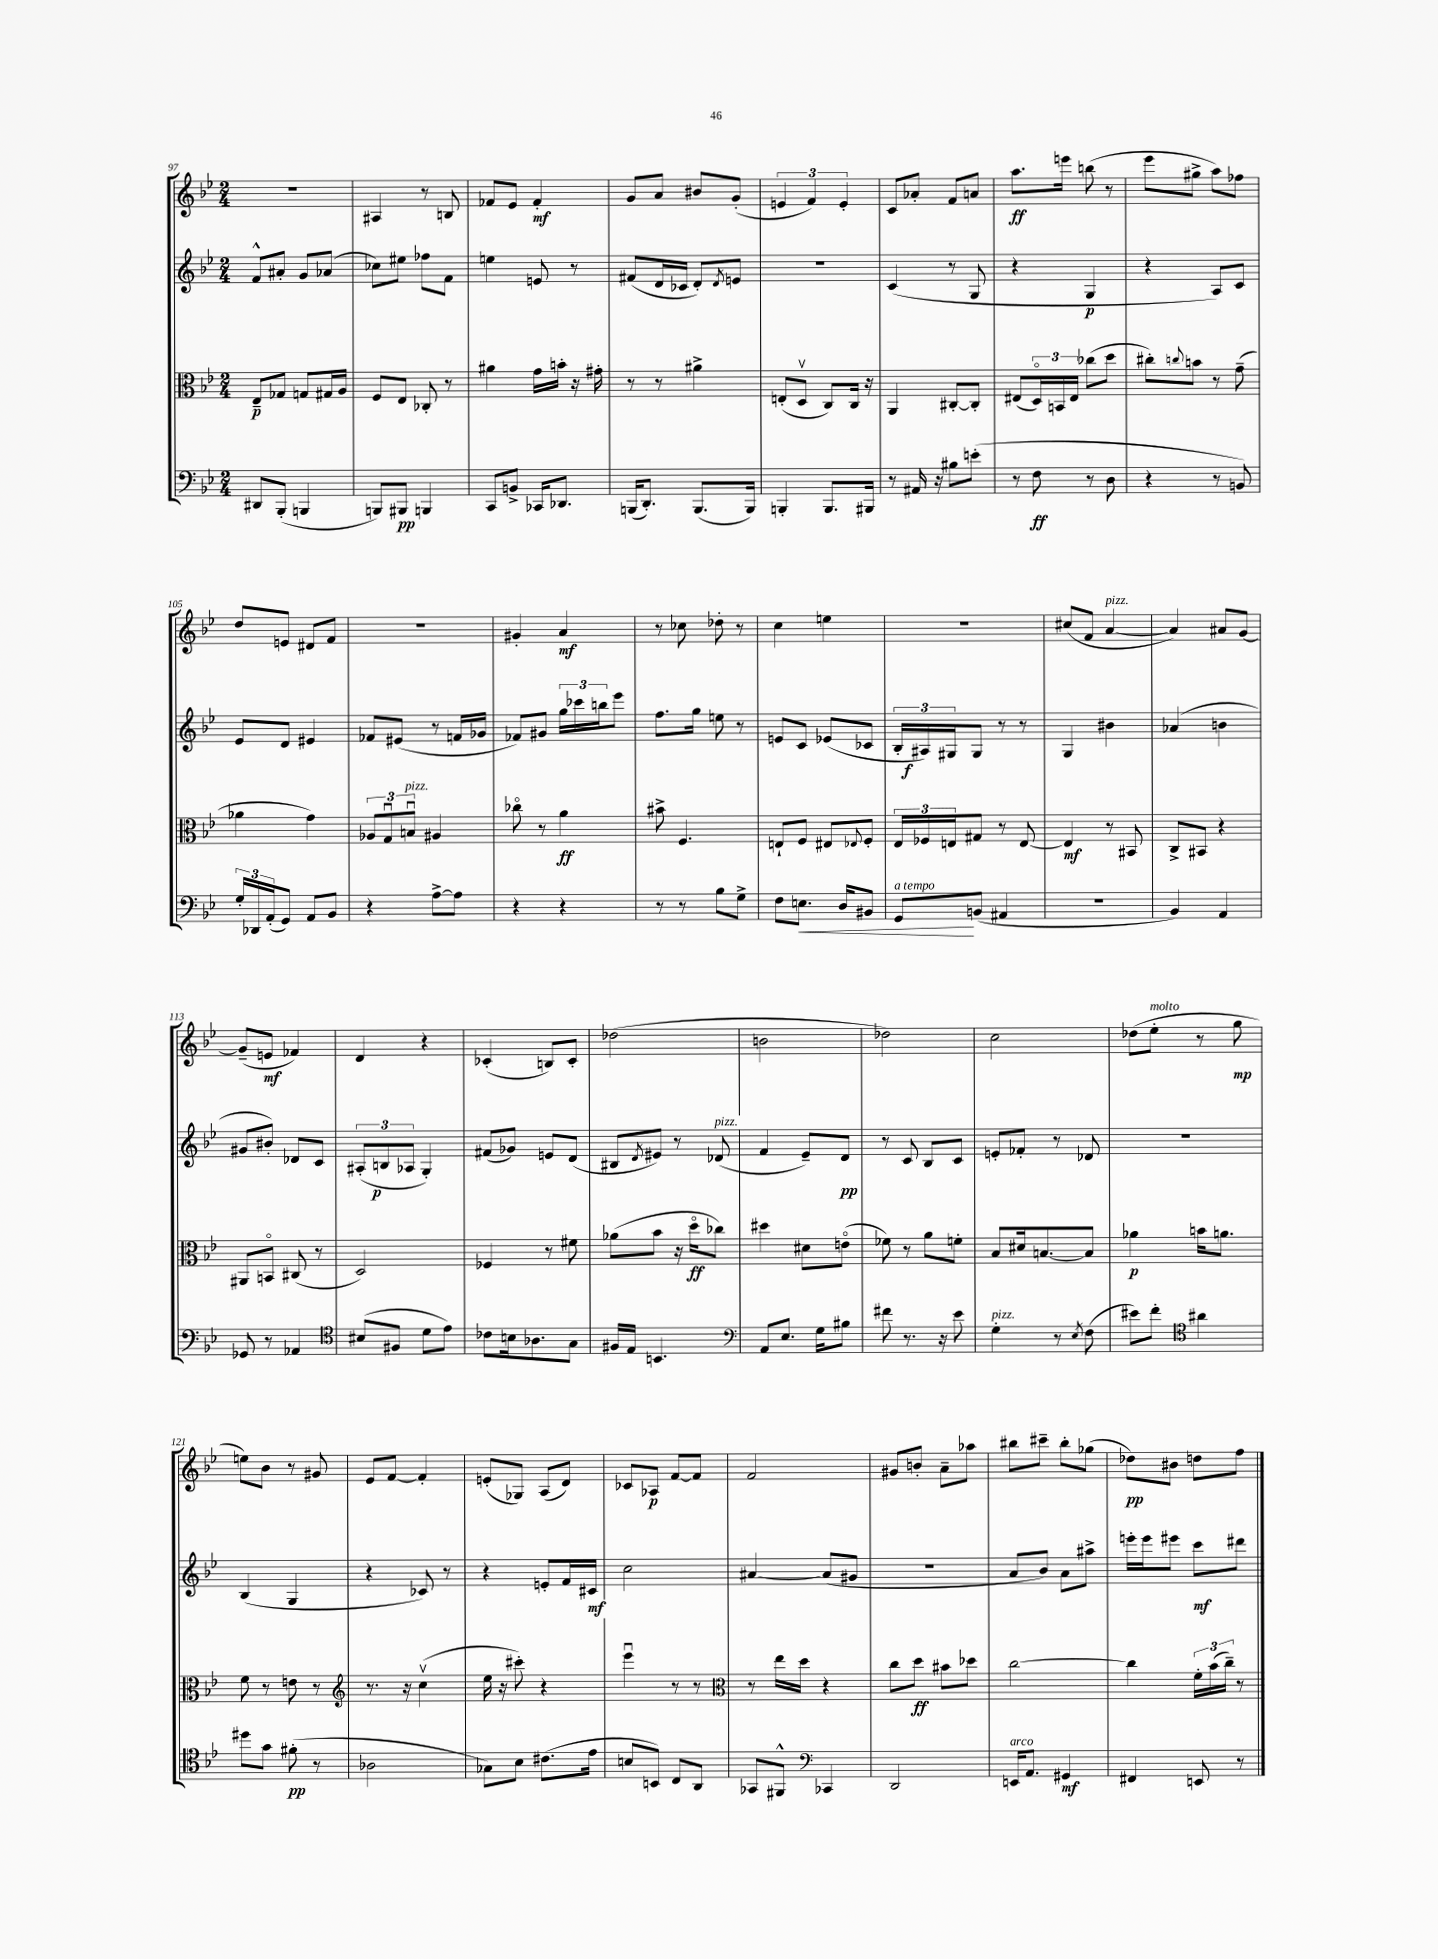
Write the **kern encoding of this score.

**kern	**dynam	**kern	**dynam	**kern	**dynam	**kern	**dynam
*part4	*part4	*part3	*part3	*part2	*part2	*part1	*part1
*staff4	*staff4	*staff3	*staff3	*staff2	*staff2	*staff1	*staff1
*clefF4	*	*clefC3	*	*clefG2	*	*clefG2	*
*k[b-e-]	*	*k[b-e-]	*	*k[b-e-]	*	*k[b-e-]	*
*M2/4	*	*M2/4	*	*M2/4	*	*M2/4	*
=97	=97	=97	=97	=97	=97	=97	=97
8DD#X/L	.	8E-~/L	p	8f^^/L	.	2r	.
(8BBB-'/J	.	8G-X/J	.	8a#X'/J	.	.	.
4BBBn/	.	8Gn/L	.	8g/L	.	.	.
.	.	16G#X/L	.	(8a-X/J	.	.	.
.	.	16A/JJ	.	.	.	.	.
=98	=98	=98	=98	=98	=98	=98	=98
8BBBn/L)	.	8F/L	.	8cc-X\L)	.	4A#X/	.
8BBB#X/J	pp	8E-/J	.	8ee#X\J	.	.	.
4BBBn/	.	8C-X'/	.	8ff-X\L	.	8r	.
.	.	8r	.	8f\J	.	8Bn/	.
=99	=99	=99	=99	=99	=99	=99	=99
8CC/L	.	4a#X\	.	4een\	.	8f-X/L	.
8BBn^/J	.	.	.	.	.	8e-/J	.
16CC-X/KL	.	16g\LL	.	8en/	.	4f-'/	mf
8.DD-X/J	.	16bn'\JJ	.	.	.	.	.
.	.	16r	.	8r	.	.	.
.	.	16g#X'\	.	.	.	.	.
=100	=100	=100	=100	=100	=100	=100	=100
(16BBBn/KL	.	8r	.	(8f#X/L	.	8g/L	.
8.DD'/J)	.	.	.	.	.	.	.
.	.	8r	.	16d/L	.	8a/J	.
.	.	.	.	16c-X/JJ	.	.	.
(8.BBB/L	.	4a#X^\	.	8d'/L)	.	8b#X/L	.
.	.	.	.	8qd/	.	.	.
.	.	.	.	8en/J	.	(8g'/J	.
16BBB/Jk)	.	.	.	.	.	.	.
=101	=101	=101	=101	=101	=101	=101	=101
4BBBn'/	.	(8En'/L	.	2r	.	6en/	.
.	.	8Dv/J	.	.	.	.	.
.	.	.	.	.	.	6f/)	.
8.BBB/L	.	8C/L)	.	.	.	.	.
.	.	.	.	.	.	6e'/	.
.	.	16C/Jk	.	.	.	.	.
16BBB#X/Jk	.	16r	.	.	.	.	.
=102	=102	=102	=102	=102	=102	=102	=102
8r	.	4AA/	.	(4c/	.	8c/L	.
16AA#X/	.	.	.	.	.	8a-X'/J	.
16r	.	.	.	.	.	.	.
8B#X\L	.	[8C#X'/L	.	8r	.	8f/L	.
(8en'\J	.	8C#'/J]	.	8G/	.	8an/J	.
=103	=103	=103	=103	=103	=103	=103	=103
8r	.	(8E#X/L	.	4r	.	8.aa\L	ff
8F\	ff	24D/L)	.	.	.	.	.
.	.	24BBn/	.	.	.	.	.
.	.	.	.	.	.	16eeen\Jk	.
.	.	24E#/JJ	.	.	.	.	.
8r	.	(8cc-X\L	.	4G/	p	(8bbn\	.
8D\	.	8dd\J	.	.	.	8r	.
=104	=104	=104	=104	=104	=104	=104	=104
4r	.	8cc#X'\L)	.	4r	.	8eee-\L	.
.	.	8qqccn/	.	.	.	.	.
.	.	8bn\J	.	.	.	8gg#X^\J	.
8r	.	8r	.	8A/L)	.	8aa\L)	.
8BBn/)	.	(8g~\	.	8c/J	.	8ff-X\J	.
!!LO:LB:g=z
=105	=105	=105	=105	=105	=105	=105	=105
24G'/LL	.	4a-X\	.	8e-/L	.	8dd/L	.
24DD-X/	.	.	.	.	.	.	.
(24AA'/J	.	.	.	.	.	.	.
8GG/J)	.	.	.	8d/J	.	8en/J	.
8AA/L	.	4g\)	.	4e#X/	.	8d#X/L	.
8BB-/J	.	.	.	.	.	8f/J	.
=106	=106	=106	=106	=106	=106	=106	=106
4r	.	12A-X/L	.	8f-X/L	.	2r	.
.	.	12Gu/	.	.	.	.	.
.	.	.	.	(8e#X/J	.	.	.
!	!	!LO:TX:a:i:t=pizz.	!	!	!	!	!
.	.	12Bnu/J	.	.	.	.	.
[8A^\L	.	4A#X/	.	8r	.	.	.
8A\J]	.	.	.	16fn/LL	.	.	.
.	.	.	.	16g-X/JJ	.	.	.
=107	=107	=107	=107	=107	=107	=107	=107
4r	.	8cc-X\	.	8f-X/L)	.	4g#X'/	.
.	.	8r	.	8g#X/J	.	.	.
4r	.	4a\	ff	24gg\LL	.	4a/	mf
.	.	.	.	24ccc-X\	.	.	.
.	.	.	.	24bbn\J	.	.	.
.	.	.	.	8eee-\J	.	.	.
=108	=108	=108	=108	=108	=108	=108	=108
8r	.	8b#X^\	.	8.ff\L	.	8r	.
8r	.	4.F/	.	.	.	8cc-X\	.
.	.	.	.	16gg\Jk	.	.	.
8B-\L	.	.	.	8een\	.	8dd-X'\	.
8G^\J	.	.	.	8r	.	8r	.
=109	=109	=109	=109	=109	=109	=109	=109
8F\L	.	8En`/L	.	8en/L	.	4cc\	.
!	!LO:HP:b	!	!	!	!	!	!
8.En\J	<	8F/J	.	8c/J	.	.	.
.	.	8E#X/L	.	(8e-X/L	.	4een\	.
16D/KL	.	.	.	.	.	.	.
.	.	8qqE-X/	.	.	.	.	.
8BB#X/J	.	8F'/J	.	8c-X/J	.	.	.
=110	=110	=110	=110	=110	=110	=110	=110
!LO:TX:a:i:t=a tempo	!	!	!	!	!	!	!
8GG/L	.	24E-/LL	.	24B-'/LL	.	2r	.
.	.	24F-X/	.	24A#X/)	f	.	.
.	.	24En/J	.	24G#X/J	.	.	.
(8BBn/J	[	8G#X/J	.	8G#/J	.	.	.
4AA#X/	.	8r	.	8r	.	.	.
.	.	[8E/	.	8r	.	.	.
=111	=111	=111	=111	=111	=111	=111	=111
2r	.	4E/]	mf	4G/	.	(8cc#X/L	.
.	.	.	.	.	.	8f/J	.
!	!	!	!	!	!	!LO:TX:a:i:t=pizz.	!
.	.	8r	.	4b#X\	.	[4a/	.
.	.	8BB#X/	.	.	.	.	.
=112	=112	=112	=112	=112	=112	=112	=112
4BB-/)	.	8C^/L	.	(4a-X/	.	4a/])	.
.	.	8BB#X/J	.	.	.	.	.
4AA/	.	4r	.	4bn\	.	8a#X/L	.
.	.	.	.	.	.	[8g/J	.
!!LO:LB:g=z
=113	=113	=113	=113	=113	=113	=113	=113
8GG-X/	.	8AA#X/L	.	8g#X/L	.	(8g~/L]	.
8r	.	8BBn/J	.	8b#X'/J)	.	8en/J	mf
4AA-X/	.	(8C#X/	.	8d-X/L	.	4f-X/)	.
.	.	8r	.	8c/J	.	.	.
=114	=114	=114	=114	=114	=114	=114	=114
*clefC4	*	*	*	*	*	*	*
(8B#X/L	.	2D/)	.	(12A#X'/L	.	4d/	.
.	.	.	.	12Bn/	p	.	.
8F#X/J	.	.	.	.	.	.	.
.	.	.	.	12A-X/J	.	.	.
8d\L	.	.	.	4G'/)	.	4r	.
8e-\J)	.	.	.	.	.	.	.
=115	=115	=115	=115	=115	=115	=115	=115
8c-X\L	.	4F-X/	.	(8f#X/L	.	(4c-X'/	.
16Bn\k	.	.	.	8g-X/J)	.	.	.
8.A-X\	.	.	.	.	.	.	.
.	.	8r	.	8en/L	.	8Bn/L)	.
8G\J	.	8f#X\	.	(8d/J	.	8c-'/J	.
=116	=116	=116	=116	=116	=116	=116	=116
16F#X/LL	.	(8a-X\L	.	8B#X/L	.	(2dd-X\	.
16E-/JJ	.	.	.	.	.	.	.
.	.	.	.	8qd/	.	.	.
4.BBn/	.	8b-\J	.	8e#X/J)	.	.	.
.	.	16r	.	8r	.	.	.
.	.	16dd\KL	ff	.	.	.	.
!	!	!	!	!LO:TX:a:i:t=pizz.	!	!	!
.	.	8cc-X\J)	.	(8d-X/	.	.	.
=117	=117	=117	=117	=117	=117	=117	=117
*clefF4	*	*	*	*	*	*	*
8AA/L	.	4dd#X\	.	4f/	.	2bn\	.
8.E-/J	.	.	.	.	.	.	.
.	.	8d#X\L	.	8e-~/L)	.	.	.
16G\KL	.	.	.	.	.	.	.
8B#X\J	.	(8en\J	.	8d/J	pp	.	.
=118	=118	=118	=118	=118	=118	=118	=118
8f#X\	.	8f-X\)	.	8r	.	2dd-X\)	.
8.r	.	8r	.	8c/	.	.	.
.	.	8a\L	.	8B-/L	.	.	.
16r	.	.	.	.	.	.	.
8e-\	.	8fn'\J	.	8c/J	.	.	.
=119	=119	=119	=119	=119	=119	=119	=119
!LO:TX:a:i:t=pizz.	!	!	!	!	!	!	!
4G'\	.	8B-/L	.	8en'/L	.	2cc\	.
.	.	16d#X/k	.	8f-X'/J	.	.	.
.	.	[8.Bn/	.	.	.	.	.
8r	.	.	.	8r	.	.	.
8qE-/	.	.	.	.	.	.	.
(8F\	.	8B/J]	.	8d-X/	.	.	.
=120	=120	=120	=120	=120	=120	=120	=120
8e#X\L)	.	4a-X\	p	2r	.	(8dd-X\L	.
!	!	!	!	!	!	!LO:TX:a:i:t=molto	!
8f'\J	.	.	.	.	.	8ee-'\J	.
*clefC4	*	*	*	*	*	*	*
4a#X\	.	16bn\KL	.	.	.	8r	.
.	.	8.an\J	.	.	.	.	.
.	.	.	.	.	.	8gg\	mp
!!LO:LB:g=z
=121	=121	=121	=121	=121	=121	=121	=121
8dd#X\L	.	8f\	.	(4B-/	.	8een\L)	.
8g\J	.	8r	.	.	.	8b-\J	.
(8f#X'\	pp	8en\	.	4G/	.	8r	.
8r	.	8r	.	.	.	8g#X/	.
=122	=122	=122	=122	=122	=122	=122	=122
*	*	*clefG2	*	*	*	*	*
2A-X\	.	8.r	.	4r	.	8e-/L	.
.	.	.	.	.	.	[8f/J	.
.	.	16r	.	.	.	.	.
.	.	(4ccv\	.	8c-X/)	.	4f'/]	.
.	.	.	.	8r	.	.	.
=123	=123	=123	=123	=123	=123	=123	=123
8G-X\L)	.	16ee-\	.	4r	.	(8en'/L	.
.	.	16r	.	.	.	.	.
8B-\J	.	8ccc#X'\)	.	.	.	8G-X/J)	.
(8.c#X\L	.	4r	.	8en'/L	.	(8A/L	.
.	.	.	.	16f/L	.	8d/J)	.
16e-\Jk	.	.	.	16c#X/JJ	mf	.	.
=124	=124	=124	=124	=124	=124	=124	=124
8Bn/L	.	4eee-u\	.	2cc\	.	8c-X/L	.
8BBn/J)	.	.	.	.	.	8A-X/J	p
8C/L	.	8r	.	.	.	[8f/L	.
8AA/J	.	8r	.	.	.	8f/J]	.
=125	=125	=125	=125	=125	=125	=125	=125
*	*	*clefC3	*	*	*	*	*
8GG-X/L	.	8r	.	[4a#X/	.	2f/	.
8FF#X^^/J	.	16ee-\LL	.	.	.	.	.
.	.	16dd\JJ	.	.	.	.	.
*clefF4	*	*	*	*	*	*	*
4CC-X/	.	4r	.	(8a#/L]	.	.	.
.	.	.	.	8g#X/J	.	.	.
=126	=126	=126	=126	=126	=126	=126	=126
2DD/	.	8cc\L	.	2r	.	8g#X/L	.
.	.	8dd\J	ff	.	.	8bn'/J	.
.	.	8b#X\L	.	.	.	8a~\L	.
.	.	8dd-X\J	.	.	.	8aa-X\J	.
=127	=127	=127	=127	=127	=127	=127	=127
!LO:TX:a:i:t=arco	!	!	!	!	!	!	!
16EEn/KL	.	[2cc\	.	8a/L	.	8bb#X\L	.
8.AA/J	.	.	.	.	.	.	.
.	.	.	.	8b-/J)	.	8ccc#X~\J	.
4GG#X/	mf	.	.	8a\L	.	8bb#'\L	.
.	.	.	.	8aa#X^\J	.	(8gg-X\J	.
=128	=128	=128	=128	=128	=128	=128	=128
4FF#X/	.	4cc\]	.	16eeen'\LL	.	8dd-X\L)	pp
.	.	.	.	16eee\J	.	.	.
.	.	.	.	8eee#X\J	.	8b#X\J	.
8EEn/	.	24f'\LL	.	8ccc\L	mf	8ddn\L	.
.	.	(24b-\	.	.	.	.	.
.	.	24cc~\JJ)	.	.	.	.	.
8r	.	8r	.	8ddd#X\J	.	8ff\J	.
==	==	==	==	==	==	==	==
*-	*-	*-	*-	*-	*-	*-	*-
